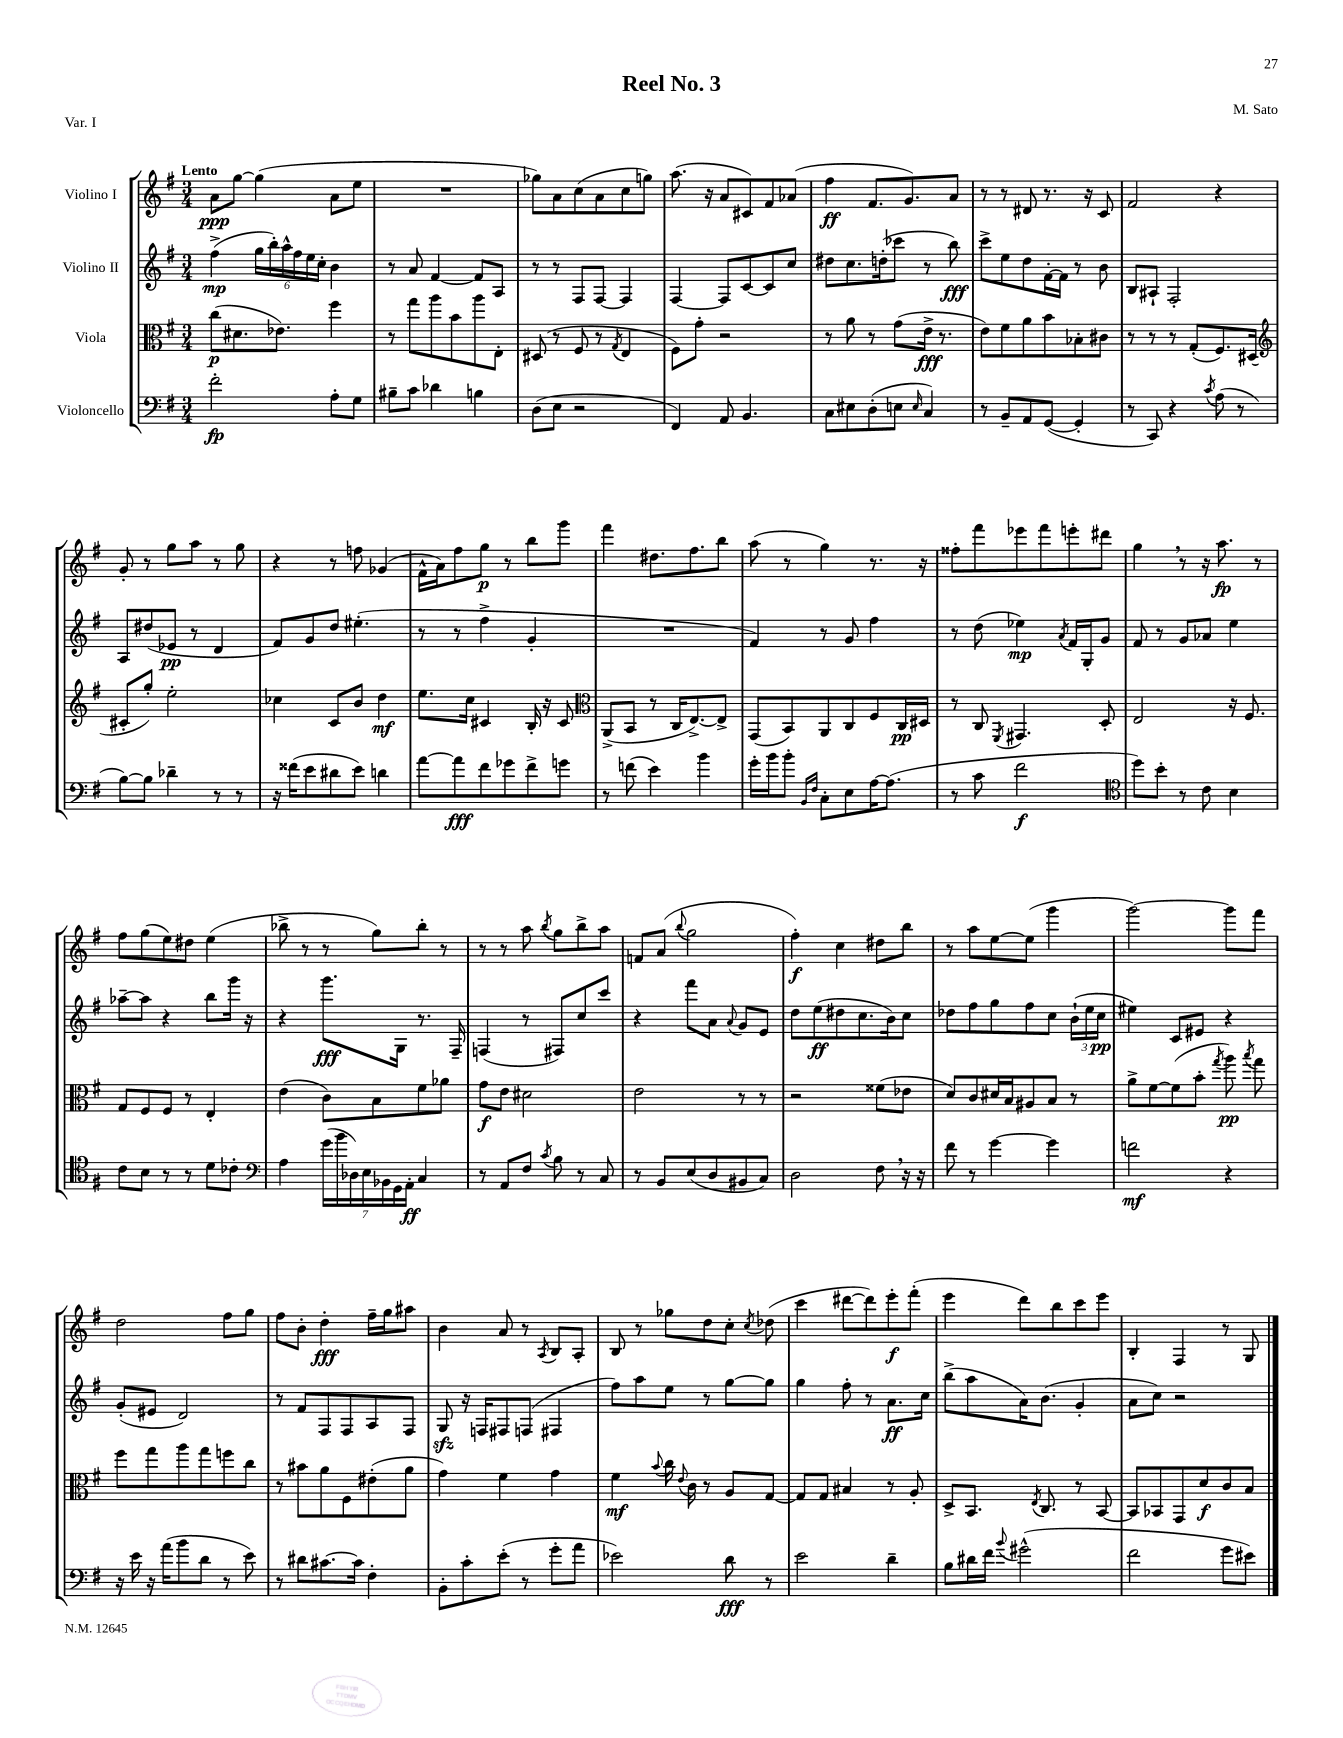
\header { title = "Reel No. 3" composer = "M. Sato" piece = "Var. I" }
<<
\new StaffGroup <<
\new Staff = "s0" \with { instrumentName = "Violino I" } {
    \clef treble \key g \major \numericTimeSignature \time 3/4 \tempo "Lento"
    \autoBeamOff a'8[\ppp g''8]~ g''4( a'8[ e''8] |
    R2. |
    ges''8[) a'8 c''8( a'8 c''8 g''8]) |
    a''8.( r16 a'8[ cis'8) fis'8 aes'8]( |
    fis''4\ff fis'8.[ g'8.) a'8] |
    r8 r8 dis'8 r8. r16 c'8 |
    fis'2 r4 |
    g'8-. r8 g''8[ a''8] r8 g''8 |
    r4 r8 f''8 ges'4( |
    fis'16[-^ a'16) fis''8 g''8]\p r8 b''8[ g'''8] |
    fis'''4 dis''8.[ fis''8. b''8] |
    a''8( r8 g''4) r8. r16 |
    fisis''8[-. fis'''8 ees'''8 fis'''8 e'''8-. dis'''8] |
    g''4 \breathe r8 r16 a''8.\fp r8 |
    fis''8[ g''8( e''8) dis''8] e''4( |
    bes''8-> r8 r8 g''8[) bes''8]-. r8 |
    r8 r8 a''8 \acciaccatura { b''8 } g''8[ b''8-> a''8] |
    f'8[ a'8]( \appoggiatura { b''8 } g''2 |
    fis''4-.\f) c''4 dis''8[ b''8] |
    r8 a''8[ e''8~ e''8]( g'''4 |
    g'''2~) g'''8[ fis'''8] |
    d''2 fis''8[ g''8] |
    fis''8[ b'8]-. d''4-.\fff fis''16[-- g''16 ais''8] |
    b'4 a'8 r8 \acciaccatura { a8 } b8[ a8]-. |
    b8 r8 ges''8[ d''8 c''8]-. \acciaccatura { c''8 } des''8( |
    c'''4 dis'''8[~ dis'''8) e'''8-.\f fis'''8]-.( |
    e'''4 d'''8[) b''8 c'''8 e'''8] |
    b4-. fis4 r8 g8 \bar "|." |
}
\new Staff = "s1" \with { instrumentName = "Violino II" } {
    \clef treble \key g \major \numericTimeSignature \time 3/4
    \autoBeamOff fis''4->\mp( \tuplet 6/4 { g''16[ b''16-.) a''16-^ fis''16 e''16 c''16]-. } b'4 |
    r8 a'8 fis'4~ fis'8[ a8] |
    r8 r8 fis8[ fis8]~ fis4 |
    fis4~ fis8[ c'8~ c'8 c''8] |
    dis''8[ c''8. d''16-.( ces'''8] r8 b''8\fff) |
    c'''8[-> e''8 d''8 fis'16~-. fis'16] r8 b'8 |
    b8[ ais8]-! fis2-. |
    a8[ dis''8( ees'8]\pp r8 d'4 |
    fis'8[) g'8 d''8] eis''4.-.( |
    r8 r8 fis''4-> g'4-. |
    R2. |
    fis'4) r8 g'8 fis''4 |
    r8 d''8( ees''4\mp) \acciaccatura { a'8 } fis'16[ g16-. g'8] |
    fis'8 r8 g'8[ aes'8] e''4 |
    aes''8[~-- aes''8] r4 b''8[ g'''16] r16 |
    r4 g'''8.[\fff g16] r8. fis16-- |
    f4( r8 fis8[) c''8 c'''8] |
    r4 fis'''8[ a'8] \appoggiatura { a'8 } g'8[ e'8] |
    d''8[ e''8\ff( dis''8 c''8. b'16) c''8] |
    des''8[ fis''8 g''8 fis''8 c''8] \tuplet 3/2 { b'16[-!( e''16 c''16]\pp } |
    eis''4) c'8[ eis'8] r4 |
    g'8[-.( eis'8] d'2) |
    r8 fis'8[ fis8 fis8 a8 fis8] |
    g8\sfz r16 f16[ fis8 f8]( fis4 |
    fis''8[) a''8 e''8] r8 g''8[~ g''8] |
    g''4 fis''8-. r8 a'8.[\ff c''16] |
    b''8[->( a''8 a'16) b'8.]( g'4-. |
    a'8[ c''8]) r2 \bar "|." |
}
\new Staff = "s2" \with { instrumentName = "Viola" } {
    \clef alto \key g \major \numericTimeSignature \time 3/4
    \autoBeamOff c''8[\p( dis'8. ees'8.]) fis''4 |
    r8 g''8[ a''8 b'8 a''8 e8]-. |
    dis8( r8 fis8 r8 \acciaccatura { g8 } e4 |
    fis8[) g'8]-. r2 |
    r8 a'8 r8 g'8[( e'16]->\fff r8. |
    e'8[) fis'8 a'8 b'8 bes8-. cis'8] |
    r8 r8 r8 g8[-.( fis8.) dis16]( |
    \clef treble cis'8[-. g''8]-.) e''2-. |
    ces''4 c'8[ b'8] d''4\mf |
    e''8.[ c''16] cis'4 b16-. r16 cis'8 |
    \clef alto a,8[->( b,8] r8 c16[ e8.~->) e8]-> |
    g,8[( b,8) a,8 c8 fis8 c16\pp dis16] |
    r8 c8 \acciaccatura { fis,8 } gis,4. d8-. |
    e2 r16 fis8. |
    g8[ fis8 fis8] r8 e4-. |
    e'4( c'8[) b8 fis'8 aes'8] |
    g'8[\f e'8] dis'2 |
    e'2 r8 r8 |
    r2 fisis'8[( ees'8] |
    d'8[) c'8 dis'16 b16 ais8 b8] r8 |
    a'8[-> fis'8~ fis'8( b'8]-. \acciaccatura { g''8 } a''8\pp) \acciaccatura { b''8 } g''8 |
    fis''8[ g''8 a''8 g''8 f''8 c''8] |
    r8 bis'8[ a'8 fis8 eis'8-.( a'8] |
    g'4) fis'4 g'4 |
    fis'4\mf \appoggiatura { b'8 } c''16 \appoggiatura { e'8 } c'16 r8 a8[ g8]~ |
    g8[ g8] bis4 r8 a8-. |
    d8[-> b,8.] \acciaccatura { e8 } c8. r8 b,8~ |
    b,8[ bes,8 g,8 d'8\f c'8 b8] \bar "|." |
}
\new Staff = "s3" \with { instrumentName = "Violoncello" } {
    \clef bass \key g \major \numericTimeSignature \time 3/4
    \autoBeamOff fis'2-.\fp a8[-. g8] |
    bis8[-- c'8] des'4 b4 |
    d8[( e8] r2 |
    fis,4) a,8 b,4. |
    c8[ eis8 d8-.( e8] \grace { e16 } c4) |
    r8 b,8[-- a,8 g,8]~( g,4-. |
    r8 c,8) r4 \acciaccatura { c'8 } a8( r8 |
    b8[~) b8] des'4-- r8 r8 |
    r16 fisis'16[( e'8 dis'8 e'8]) d'4 |
    a'8[~ a'8\fff fis'8 ges'8 fis'8-> g'8] |
    r8 f'8( e'4) b'4 |
    g'16[-. b'16 b'8]-. \grace { b,16[ fis16] } c8[-. e8 a16~ a8.]( |
    r8 c'8 fis'2\f |
    \clef tenor d''8[) b'8]-. r8 c'8 b4 |
    c'8[ b8] r8 r8 d'8[ ces'8]-. |
    \clef bass a4 \tuplet 7/4 { g'16[( b'16 des16) e16 bes,16 g,16 a,16]-.\ff } c4 |
    r8 a,8[ fis8] \acciaccatura { c'8 } b8 r8 c8 |
    r8 b,8[ e8( d8 bis,8 c8]) |
    d2 fis8 \breathe r16 r16 |
    fis'8 r8 g'4~ g'4 |
    f'2\mf r4 |
    r16 e'16 r16 a'16[( b'8 d'8] r8 e'8) |
    r8 dis'8[ cis'8.~ cis'16] fis4-. |
    b,8[-. c'8-. e'8]-.( r8 g'8[-. a'8] |
    ees'2) d'8\fff r8 |
    e'2 d'4-- |
    b8[ dis'16 fis'16] \appoggiatura { b'8 } gis'2-^( |
    fis'2 g'8[ eis'8]) \bar "|." |
}
>>
>>
\layout { \context { \Score \remove "Bar_number_engraver" } }
